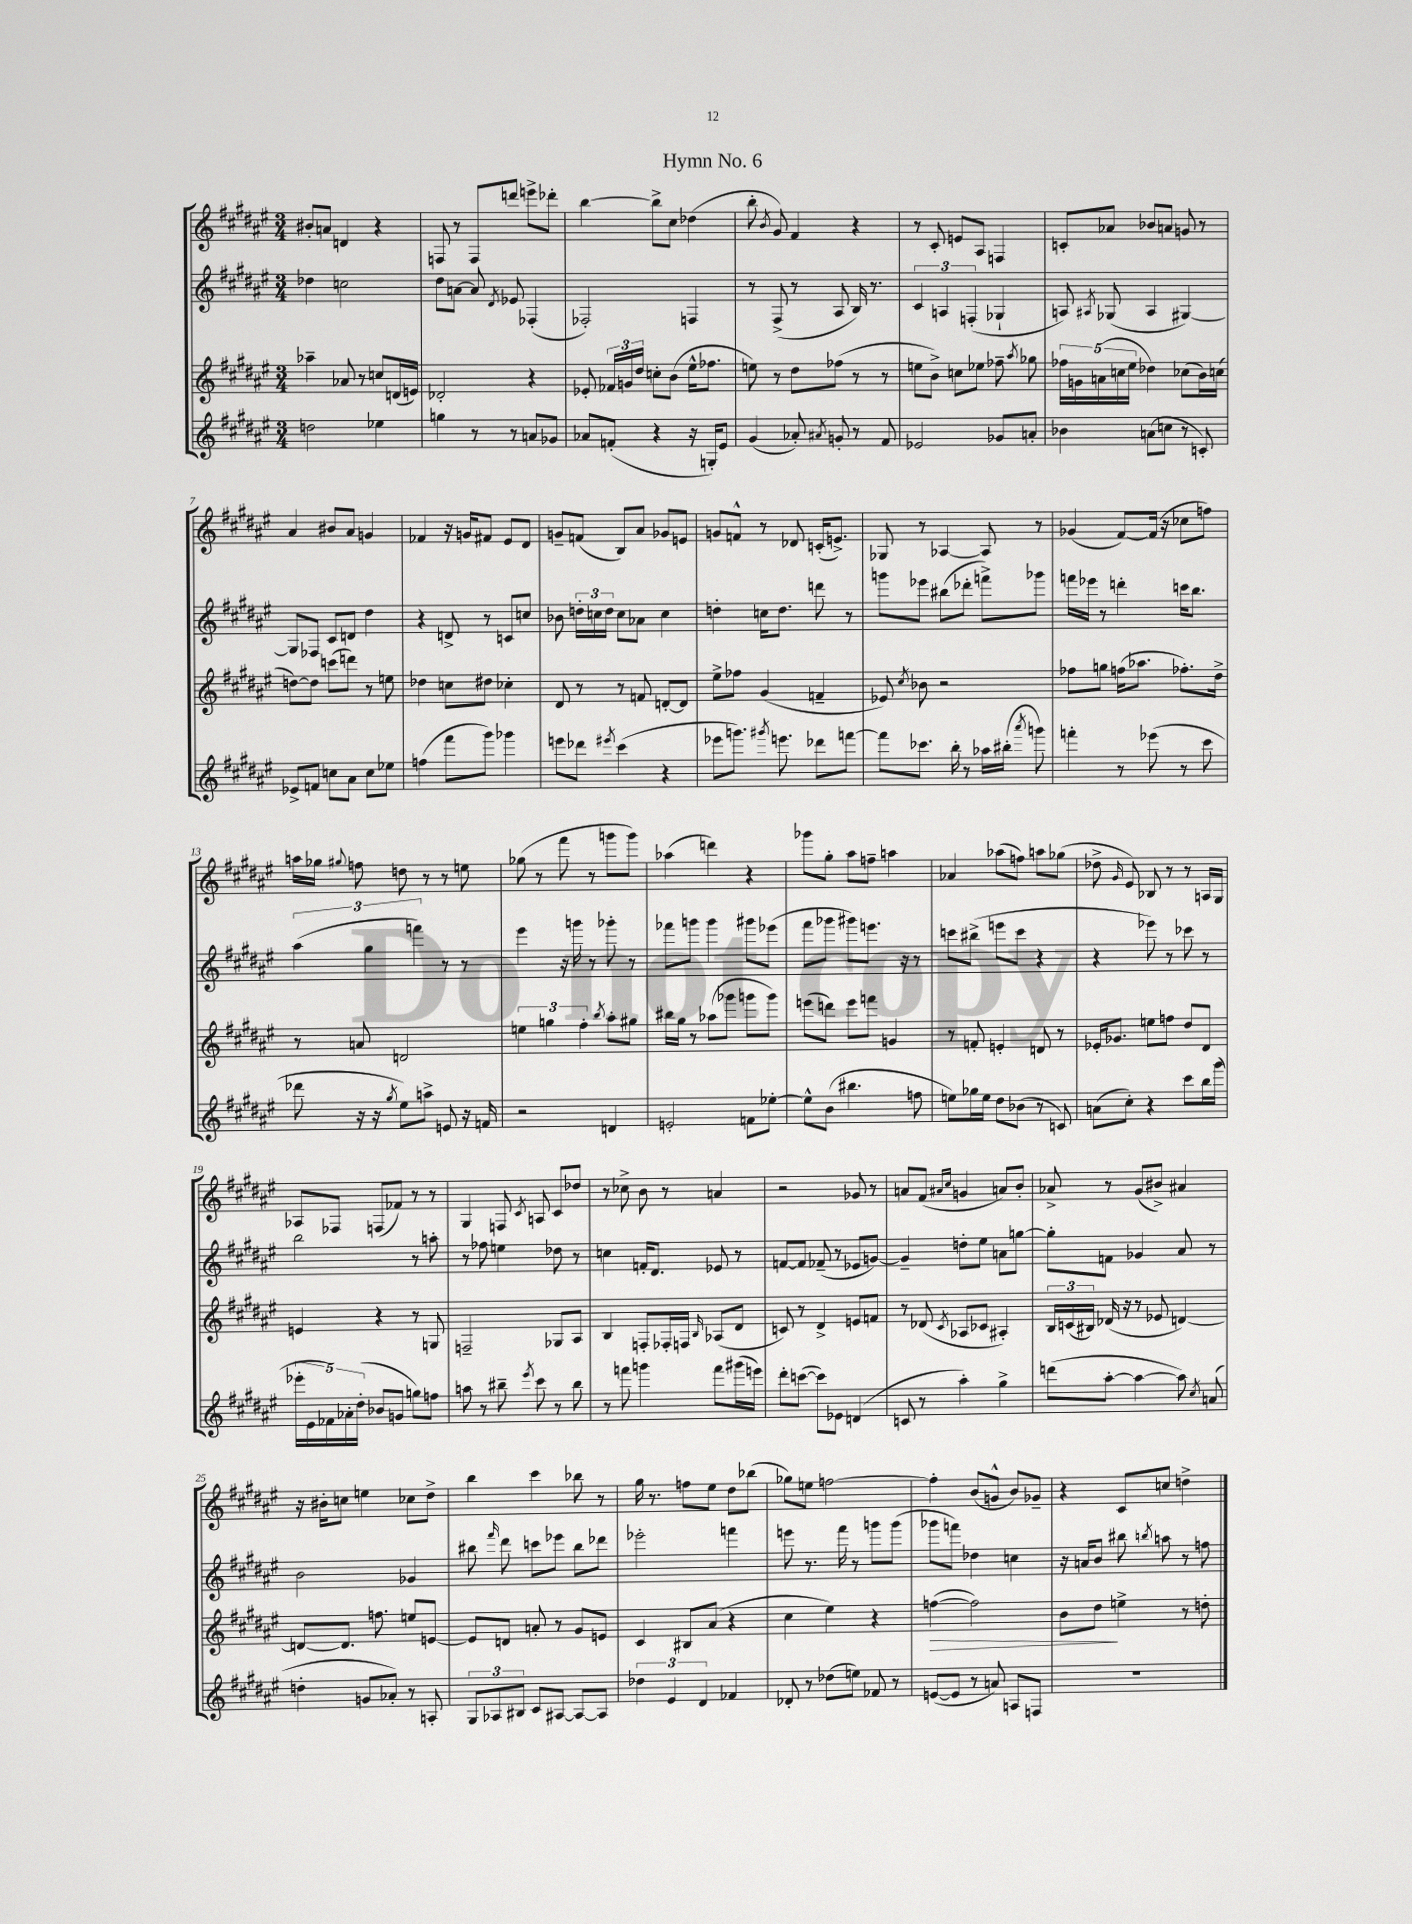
\header { title = "Hymn No. 6" }
<<
\new StaffGroup <<
\new Staff = "s0" {
    \clef treble \key fis \major \numericTimeSignature \time 3/4
    \autoBeamOff bis'8[-. a'8] d'4 r4 |
    f8 r8 f8[ d'''8] e'''8[-> des'''8]-. |
    b''4~ b''8[-> cis''8] des''4( |
    b''8-. \acciaccatura { b'8 } gis'8) fis'4 r4 |
    r8 cis'8-. e'8[ ais8] f4 |
    c'8[-. aes'8] bes'8[ a'8] g'8 r8 |
    ais'4 bis'8[ ais'8] g'4 |
    fes'4 r16 g'16[ fis'8] eis'8[ dis'8] |
    g'8[-- f'8]( b8[) ais'8] ges'8[ e'8] |
    g'8[ f'8]-^ r8 des'8 c'16[-.( e'8.]->) |
    ges8 r8 aes4~ aes8 r8 |
    ges'4( fis'8[~) fis'16]( r16 ces''8[ f''8]) |
    a''16[ ges''16] \appoggiatura { gis''8 } f''8 d''8 r8 r8 e''8 |
    ges''8( r8 fis'''8 r8 g'''8[ g'''8]) |
    aes''4( d'''4) r4 |
    ges'''8[ gis''8]-. ais''8[ f''8]-- a''4 |
    aes'4 aes''8[( f''8]) a''8[ ges''8]( |
    des''8-> \grace { gis'16 } eis'8) bes8 r8 r8 a16[ gis16] |
    aes8[ fes8] f8[( fes'8]) r8 r8 |
    gis4 f8 \acciaccatura { cis'8 } a8 cis'8[ des''8] |
    r8 ces''8-> b'8 r8 a'4 |
    r2 ges'8 r8 |
    a'8[ fis'8]( \grace { ais'16[ cis''16] } g'4 a'8[) b'8]-. |
    aes'8-> r8 gis'8[( bis'8]->) ais'4 |
    r16 bis'16[-. c''8] e''4 ces''8[ dis''8]-> |
    b''4 cis'''4 bes''8 r8 |
    gis''16 r8. f''8[ eis''8] dis''8[ bes''8]( |
    ges''8[) e''8] f''2~ |
    f''4-. b'8[( g'8]-^ b'8[) ges'8]-- |
    r4 cis'8[ c''8] d''4-> \bar "|." |
}
\new Staff = "s1" {
    \clef treble \key fis \major \numericTimeSignature \time 3/4
    \autoBeamOff des''4 c''2 |
    dis''8[ a'8]~ a'8 \acciaccatura { dis'8 } ees'8 fes4-.( |
    fes2-.) f4 |
    r8 fis8->( r8 ais8 b16) r8. |
    \tuplet 3/2 { cis'4 a4 f4-.( } ges4-! |
    a8) \acciaccatura { ais8 } ges8( ais4 gis4~) |
    gis8[ fes8] cis'8[ d'8] dis''4 |
    r4 d'8-> r8 c'8[ c''8] |
    bes'8 \tuplet 3/2 { d''16[-. c''16 d''16] } c''8[ aes'8] c''4 |
    d''4-. c''16[ d''8.] d'''8 r8 |
    g'''8[ ees'''8] bis''8[( des'''8]-. f'''8[->) ges'''8] |
    f'''16[ ees'''16] r8 d'''4-. c'''16[ b''8.] |
    \tuplet 3/2 { ais''4( gis''4 f'''4) } r8 r8 |
    eis'''4 r16 g'''16 r8 ges'''8-. r8 |
    fes'''8[ g'''8] g'''4 gis'''8[ ees'''8]( |
    fis'''8[ ges'''8] gis'''8[) e'''8.] r16 r8 |
    c'''8[ bis''8]->( e'''8[ c'''8] r4 |
    r4 ees'''8) r8 ces'''8 r8 |
    b''2 r8 a''8-. |
    r8 fes''8 e''4 des''8 r8 |
    c''4 f'16[-. dis'8.] ees'8 r8 |
    f'8[~ f'8] fes'8--( r8 ees'8[ g'8]~) |
    g'4-- d''8[-. eis''8] a'8[ g''8]~ |
    g''8[-. f'8] ges'4 ais'8 r8 |
    b'2 ges'4 |
    bis''8 \grace { fis'''16 } dis'''8 c'''8[ ees'''8] bis''8[ des'''8] |
    ees'''2-. f'''4 |
    e'''8 r8. fis'''16 r8 g'''8[ g'''8]( |
    ges'''8[ f'''8]) des''4 c''4 |
    r16 a'16[ b'8] bis''8 \acciaccatura { b''8 } a''8 r8 f''8 \bar "|." |
}
\new Staff = "s2" {
    \clef treble \key fis \major \numericTimeSignature \time 3/4
    \autoBeamOff aes''4-- aes'8 r8 c''8[ d'16( e'16]) |
    des'2-. r4 |
    ees'8-. \tuplet 3/2 { fes'16[ g'16 dis''16] } c''8[-. b'8]( eis''16[-^ fes''8.] |
    e''8) r8 dis''8[ fes''8]( r8 r8 |
    e''8[ b'8]->) c''8[ ees''8] fes''8-- \acciaccatura { ais''8 } ges''8 |
    \tuplet 5/4 { fes''16[ g'16 a'16( c''16 eis''16] } des''4) ces''8[( b'16) c''16]( |
    d''8[~) d''8] c'''8[( d'''8]) r8 e''8 |
    des''4 c''8[ dis''8] ces''4-. |
    dis'8 r8 r8 f'8 d'8[~-. d'8] |
    eis''8[-> fes''8] gis'4( f'4-- |
    ees'8) \acciaccatura { cis''8 } bes'8 r2 |
    fes''8[ g''8] f''16[( aes''8.] fes''8.[-.) dis''16]-> |
    r8 a'8 d'2 |
    \tuplet 3/2 { e''4 g''4 fis''4-. } \acciaccatura { b''8 } ais''8[-. gis''8] |
    bis''16[ gis''16] r8 aes''8[( ges'''8] g'''8[ g'''8]) |
    e'''8[( d'''8]) e'''8[ f'''8] g'4 |
    r8 f'8-. e'4-. d'8 r8 |
    ees'16[-. ges'8.] e''8[ f''8] dis''8[ dis'8] |
    e'4 r4 r8 g8 |
    f2-- ges8[ ais8] |
    b4 f8[-. fes16-. f16] \grace { b16 } aes8[( dis'8] |
    c'8) r8 dis'4-> e'8[ f'8] |
    r8 des'8( \acciaccatura { cis'8 } aes8[ ces'8] ais4-.) |
    \tuplet 3/2 { b16[ c'16( bis16]) } des'16( r16 r8 ees'8 d'4~) |
    d'8[~ d'8.] f''8. e''8[ e'8]~ |
    e'8[ d'8] a'8-. r8 gis'8[ e'8] |
    cis'4 bis8[ ais'8]( r4 |
    cis''4 eis''4) r4 |
    f''4~\>( f''2) |
    b'8[ dis''8]\! e''4-> r8 d''8-. \bar "|." |
}
\new Staff = "s3" {
    \clef treble \key fis \major \numericTimeSignature \time 3/4
    \autoBeamOff d''2 ees''4 |
    g''4 r8 r8 a'8[ ges'8] |
    aes'8[ f'8]-.( r4 r16 g16[-.) eis'8] |
    gis'4( aes'8-.) \acciaccatura { ais'8 } g'8-. r8 fis'8 |
    ees'2 ges'8[ a'8]-. |
    bes'4 a'8[( c''8] r8 c'8-.) |
    ees'8[-> f'8] c''8[ ais'8] c''8[ ees''8] |
    f''4( fis'''8[ gis'''8]) ges'''4 |
    e'''8[ des'''8] \acciaccatura { eis'''8 } cis'''4( r4 |
    ees'''8[ g'''8.]) \acciaccatura { gis'''8 } e'''8. des'''8[ f'''8]~ |
    f'''8[ ces'''8.] b''16-. r8 aes''16[ bis''16]-.( \acciaccatura { ais'''8 } g'''8) |
    f'''4-. r8 ees'''8( r8 cis'''8 |
    des'''8 r16 r16 \acciaccatura { gis''8 } eis''8[) a''8]-> e'8 r16 f'16 |
    r2 d'4 |
    e'2-. f'8[ ees''8]~-. |
    ees''8[-^ b'8]( bis''4. f''8 |
    e''8[) ges''16 e''16] dis''8[ bes'8]( r8 c'8) |
    a'8[( cis''8]-.) r4 cis'''8[ b''16 gis'''16]( |
    \tuplet 5/4 { ees'''16[-. eis'16 fes'16) aes'16-. dis''16]-.( } bes'8[ g'8] g''8[) f''8] |
    a''8 r8 bis''8-- \acciaccatura { eis'''8 } cis'''8 r8 bis''8 |
    r8 f'''8 g'''4 f'''8[ gis'''16( e'''16]) |
    dis'''8[-. c'''8]~( c'''8[) ees'8] d'4( |
    c'8 r8 ais''4-.) gis''4-> |
    d'''8[( ais''8]~-. ais''4~ ais''8) \acciaccatura { cis''8 } a'8( |
    d''4-. g'8[ aes'8]-.) r8 a8-. |
    \tuplet 3/2 { gis8[ aes8 bis8] } cis'8[ ais8]~ ais8[~ ais8] |
    \tuplet 3/2 { des''4 eis'4 dis'4 } fes'4 |
    des'8-. r8 des''8[( e''8]) fes'8 r8 |
    e'8[~( e'8] r8 a'8) a8[ f8] |
    R2. \bar "|." |
}
>>
>>
